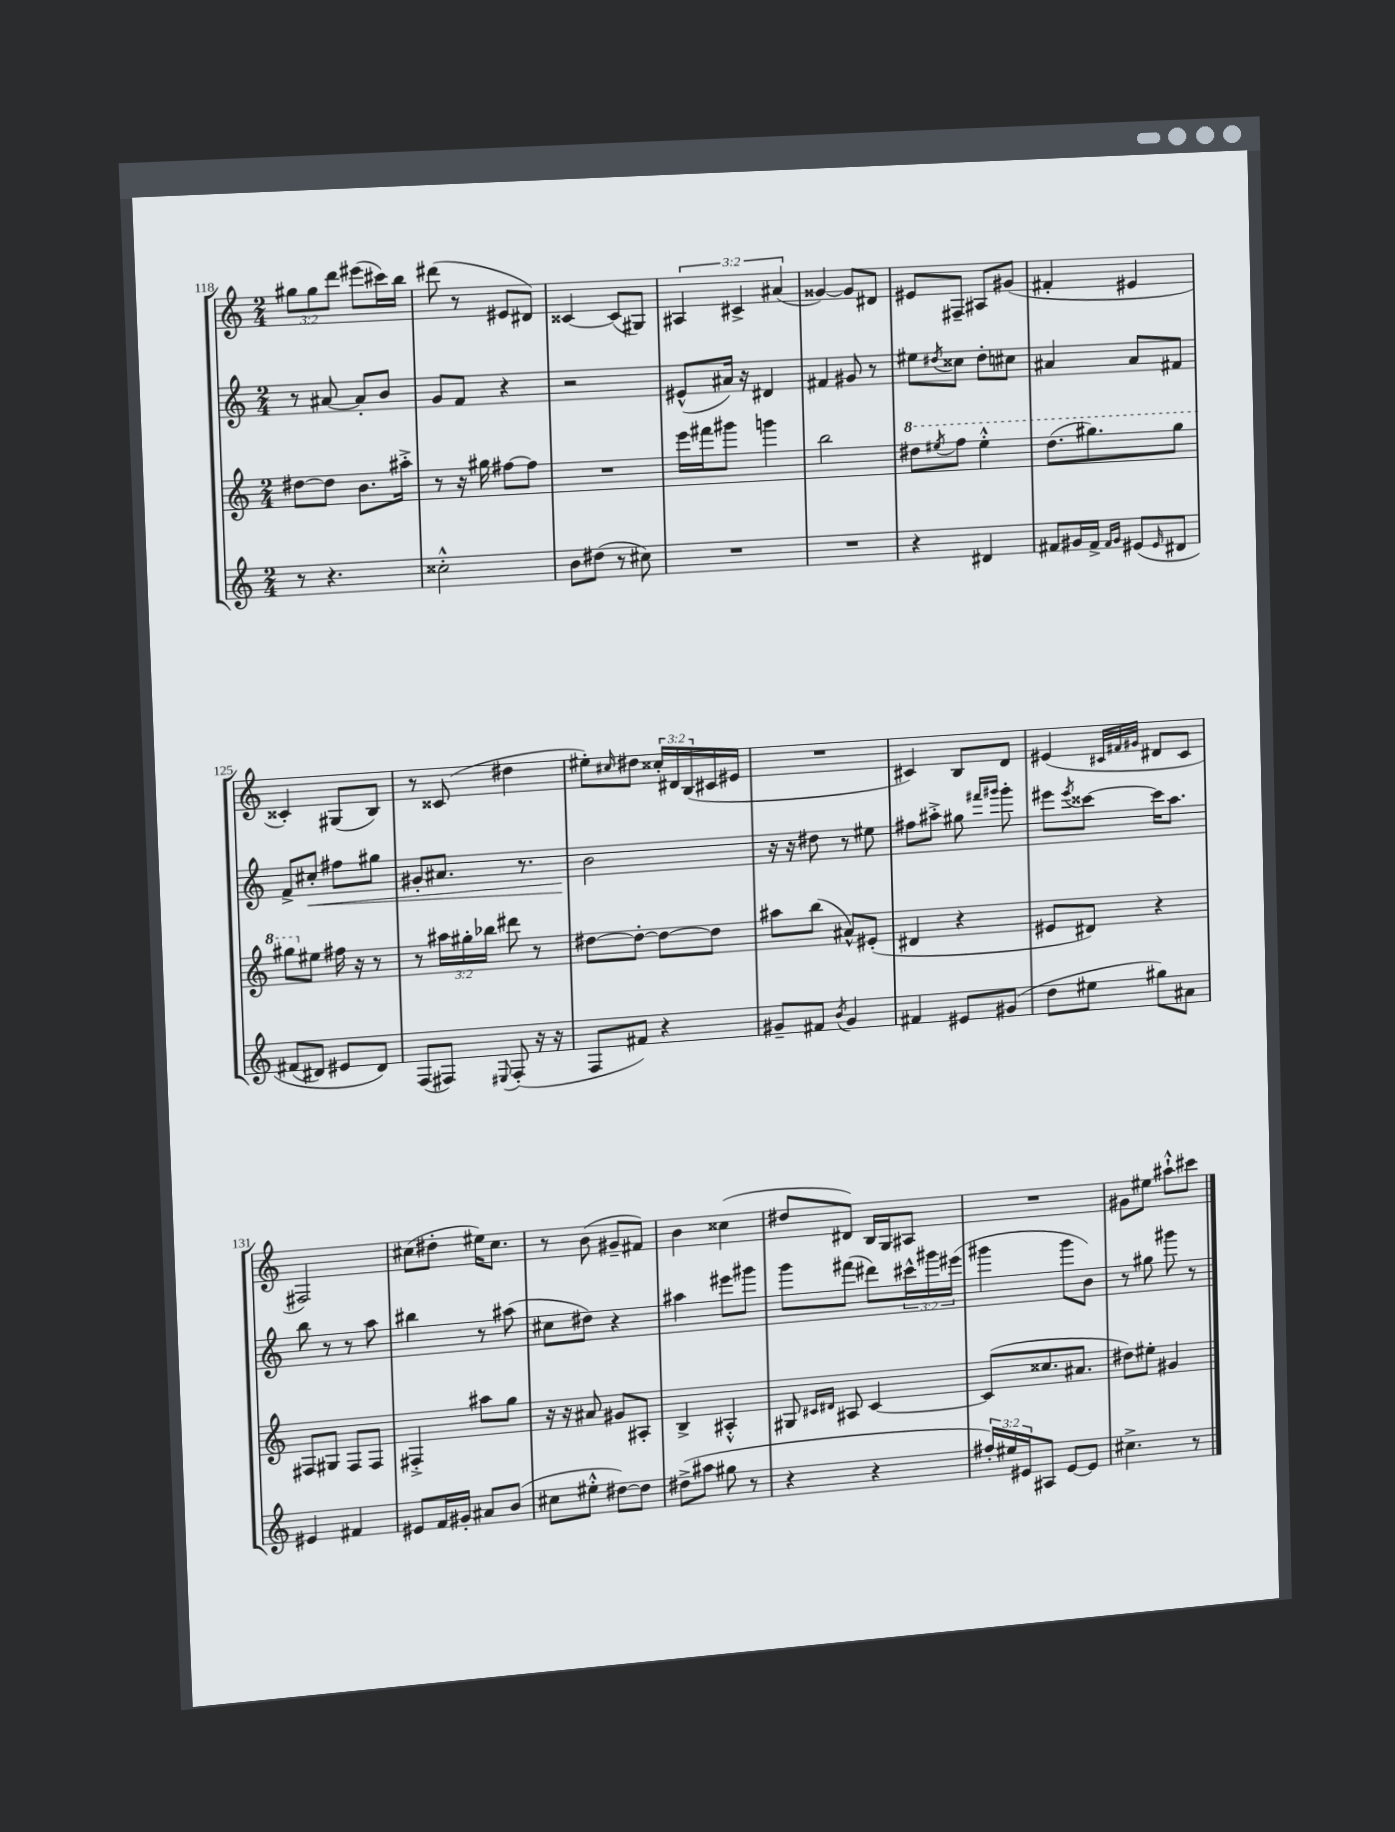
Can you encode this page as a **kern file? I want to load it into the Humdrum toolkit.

**kern	**kern	**kern	**dynam	**kern
*part4	*part3	*part2	*part2	*part1
*staff4	*staff3	*staff2	*staff2	*staff1
*clefG2	*clefG2	*clefG2	*	*clefG2
*k[]	*k[]	*k[]	*	*k[]
*M2/4	*M2/4	*M2/4	*	*M2/4
=118	=118	=118	=118	=118
8r	[8dd#X\L	8r	.	12gg#X\L
.	.	.	.	12gg#\
4.r	8dd#\J]	[8a#X/	.	.
.	.	.	.	12ddd\J
.	8.b\L	8a#'/L]	.	(8eee#X\L
.	.	8b/J	.	16ccc#X\L)
.	16aa#X'^\Jk	.	.	16bb\JJ
=119	=119	=119	=119	=119
2cc##X'^^\	8r	8g/L	.	(8ddd#X\
.	16r	8f/J	.	8r
.	16gg#X\	.	.	.
.	[8ff#X\L	4r	.	8e#X/L
.	8ff#\J]	.	.	8d#X/J)
=120	=120	=120	=120	=120
8b\L	2r	2r	.	[4c##X/
(8dd#X\J	.	.	.	.
8r	.	.	.	(8c##/L]
8cc#X\)	.	.	.	8G#X/J)
=121	=121	=121	=121	=121
2r	16eee\LL	(8e#X^^/L	.	6A#X/
.	16fff#X\J	.	.	.
.	8ggg#X\J	16a#X/Jk)	.	.
.	.	.	.	6c#X^/
.	.	16r	.	.
.	4gggn\	4d#X/	.	.
.	.	.	.	(6a#X/
=122	=122	=122	=122	=122
2r	2bb\	4f#X/	.	[4g##X/)
.	.	8g#X/	.	8g##/L]
.	.	8r	.	8d#X/J
=123	=123	=123	=123	=123
*	*8va	*	*	*
4r	8ddd#X\L	8ee#X\L	.	8e#X/L
.	8qeee#X/	8qdd#X/	.	.
.	8fff\J	8cc##X\J	.	8F#X~/J
4d#X/	4eee#'^^\	8dd#'\L	.	8A#X/L
.	.	8cc#X\J	.	(8g#X/J
=124	=124	=124	=124	=124
8f#X/L	(8.ddd\L	4a#X/	.	4f#X'/
16g#X/L	.	.	.	.
16f#^/JJ	8.ggg#X\)	.	.	.
16qqf#/LL	.	.	.	.
16qqg#/JJ	.	.	.	.
(8e#X/L	.	8a#/L	.	4e#X/
16qqe#/	.	.	.	.
8d#X/J	8ggg#\J	8f#X/J	.	.
!!LO:LB:g=z
=125	=125	=125	=125	=125
(8f#X/L	8ggg#X\L	8f^/L	.	4c##X'/)
*	*X8va	*	*	*
!	!	!	!LO:HP:b	!
8d#X/J)	8ee#X\J	8cc#X'/J	<	.
8e#X/L	16ff#X\	8ff#X\L	.	(8G#X/L
.	16r	.	.	.
8d#/J)	8r	8gg#X\J	.	8B/J)
=126	=126	=126	=126	=126
(8F/L	8r	8g#X'/L	.	8r
8F#X/J)	24aa#X\LL	8.a#X/J	.	(8c##X/
.	24gg#X'\	.	.	.
.	24bb-X\JJ	.	.	.
8qqE#X/	.	.	.	.
(8F#'/	8ddd#X\	.	.	4dd#X\
.	.	8.r	.	.
16r	8r	.	.	.
16r	.	.	.	.
=127	=127	=127	=127	=127
8F/L	[8dd#X\L	2b\	.	8ee#X'\L)
.	.	.	.	16qqcc#X/
8f#X/J)	8dd#'\J_	.	.	8dd#X\J
4r	8dd#\L_	.	.	24cc##X'/LL
.	.	.	.	24d#X/
.	.	.	.	(24B/
.	8dd#\J]	.	.	16c#X/
.	.	.	.	16e#X/JJ
.	.	.	[	.
=128	=128	=128	=128	=128
8g#X~/L	8aa#X\L	16r	.	2r
.	.	16r	.	.
8f#X/J	(8bb\J	8dd#X\	.	.
8qb/	.	.	.	.
4g#/	8a#X^^/L)	8r	.	.
.	(8e#X'/J	8ee#X\	.	.
=129	=129	=129	=129	=129
4f#X/	4d#X/	8ff#X\L	.	4c#X/)
.	.	8aa#X'^\J	.	.
8e#X/L	4r	8gg#X\	.	8B/L
.	.	16qqfff#X/LL	.	.
.	.	16qqggg#X/JJ	.	.
(8g#X/J	.	8ggg#'\	.	8d/J
=130	=130	=130	=130	=130
8dd\L	8e#X/L	8eee#X\L	.	(4e#X/
.	.	8qeee#/	.	.
8ee#X\J	8d#X/J)	[8ccc##X\J	.	.
.	.	.	.	32qqc#X/LLL
.	.	.	.	32qqf#X/
.	.	.	.	32qqg#X/JJJ
8gg#X\L)	4r	16ccc##\KL]	.	8d#X/L
.	.	8.aa\J	.	.
8a#X\J	.	.	.	8c#/J
!!LO:LB:g=z
=131	=131	=131	=131	=131
4e#X/	8F#X/L	8bb\	.	2F#X/)
.	8G#X/J	8r	.	.
4f#X/	8F#/L	8r	.	.
.	8F#/J	8aa\	.	.
=132	=132	=132	=132	=132
8e#X/L	4F#X'^/	4bb#X\	.	(8cc#X\L
16f/L	.	.	.	8dd#X'\J
16g#X'/JJ	.	.	.	.
8a#X/L	8aa#X\L	8r	.	16ee#X\KL)
.	.	.	.	8.cc#\J
(8b/J	8gg\J	(8aa#X\	.	.
=133	=133	=133	=133	=133
8cc#X\L	16r	8cc#X\L	.	8r
.	16r	.	.	.
8ee#X'^^\J	8a#X/	8dd#X\J)	.	(8b\
[8dd#X\L)	8g#X/L	4r	.	8g#X~/L
8dd#\J]	8A#X'/J	.	.	8f#X/J)
=134	=134	=134	=134	=134
(8dd#X^\L	4B^/	4aa#X\	.	4b\
8aa#X\J	.	.	.	.
8gg#X\	4A#X'^^/	8eee#X\L	.	(4cc##X\
8r	.	8ggg#X\J	.	.
=135	=135	=135	=135	=135
4r	8G#X/	8ggg\L	.	8dd#X/L
.	16qqc#X/LL	.	.	.
.	16qqd#X/JJ	.	.	.
.	8A#X/	(8fff#X\J	.	8d#X/J)
4r	[4c#/	8ddd#X\L)	.	16B/LL
.	.	.	.	16G/J
.	.	24ccc#X^^\L	.	8A#X/J
.	.	24ggg#X\	.	.
.	.	(24eee#X\JJ	.	.
=136	=136	=136	=136	=136
24ff#X'/LL)	(8c#/L]	4ggg#X\	.	2r
24ee#X/	.	.	.	.
24e#X/J	.	.	.	.
8A#X/J	8.cc##X/	.	.	.
[8e#/L	.	8ggg#\L	.	.
.	8.a#X/J	.	.	.
8e#/J]	.	8b\J)	.	.
=137	=137	=137	=137	=137
4.cc#X^\	8dd#X\L)	8r	.	8g#X\L
.	8ee#X'\J	8gg#X\	.	8ee#X\J
.	4g#X/	8ggg#X\	.	8aa#X`^^\L
8r	.	8r	.	8ccc#X\J
==	==	==	==	==
*-	*-	*-	*-	*-
